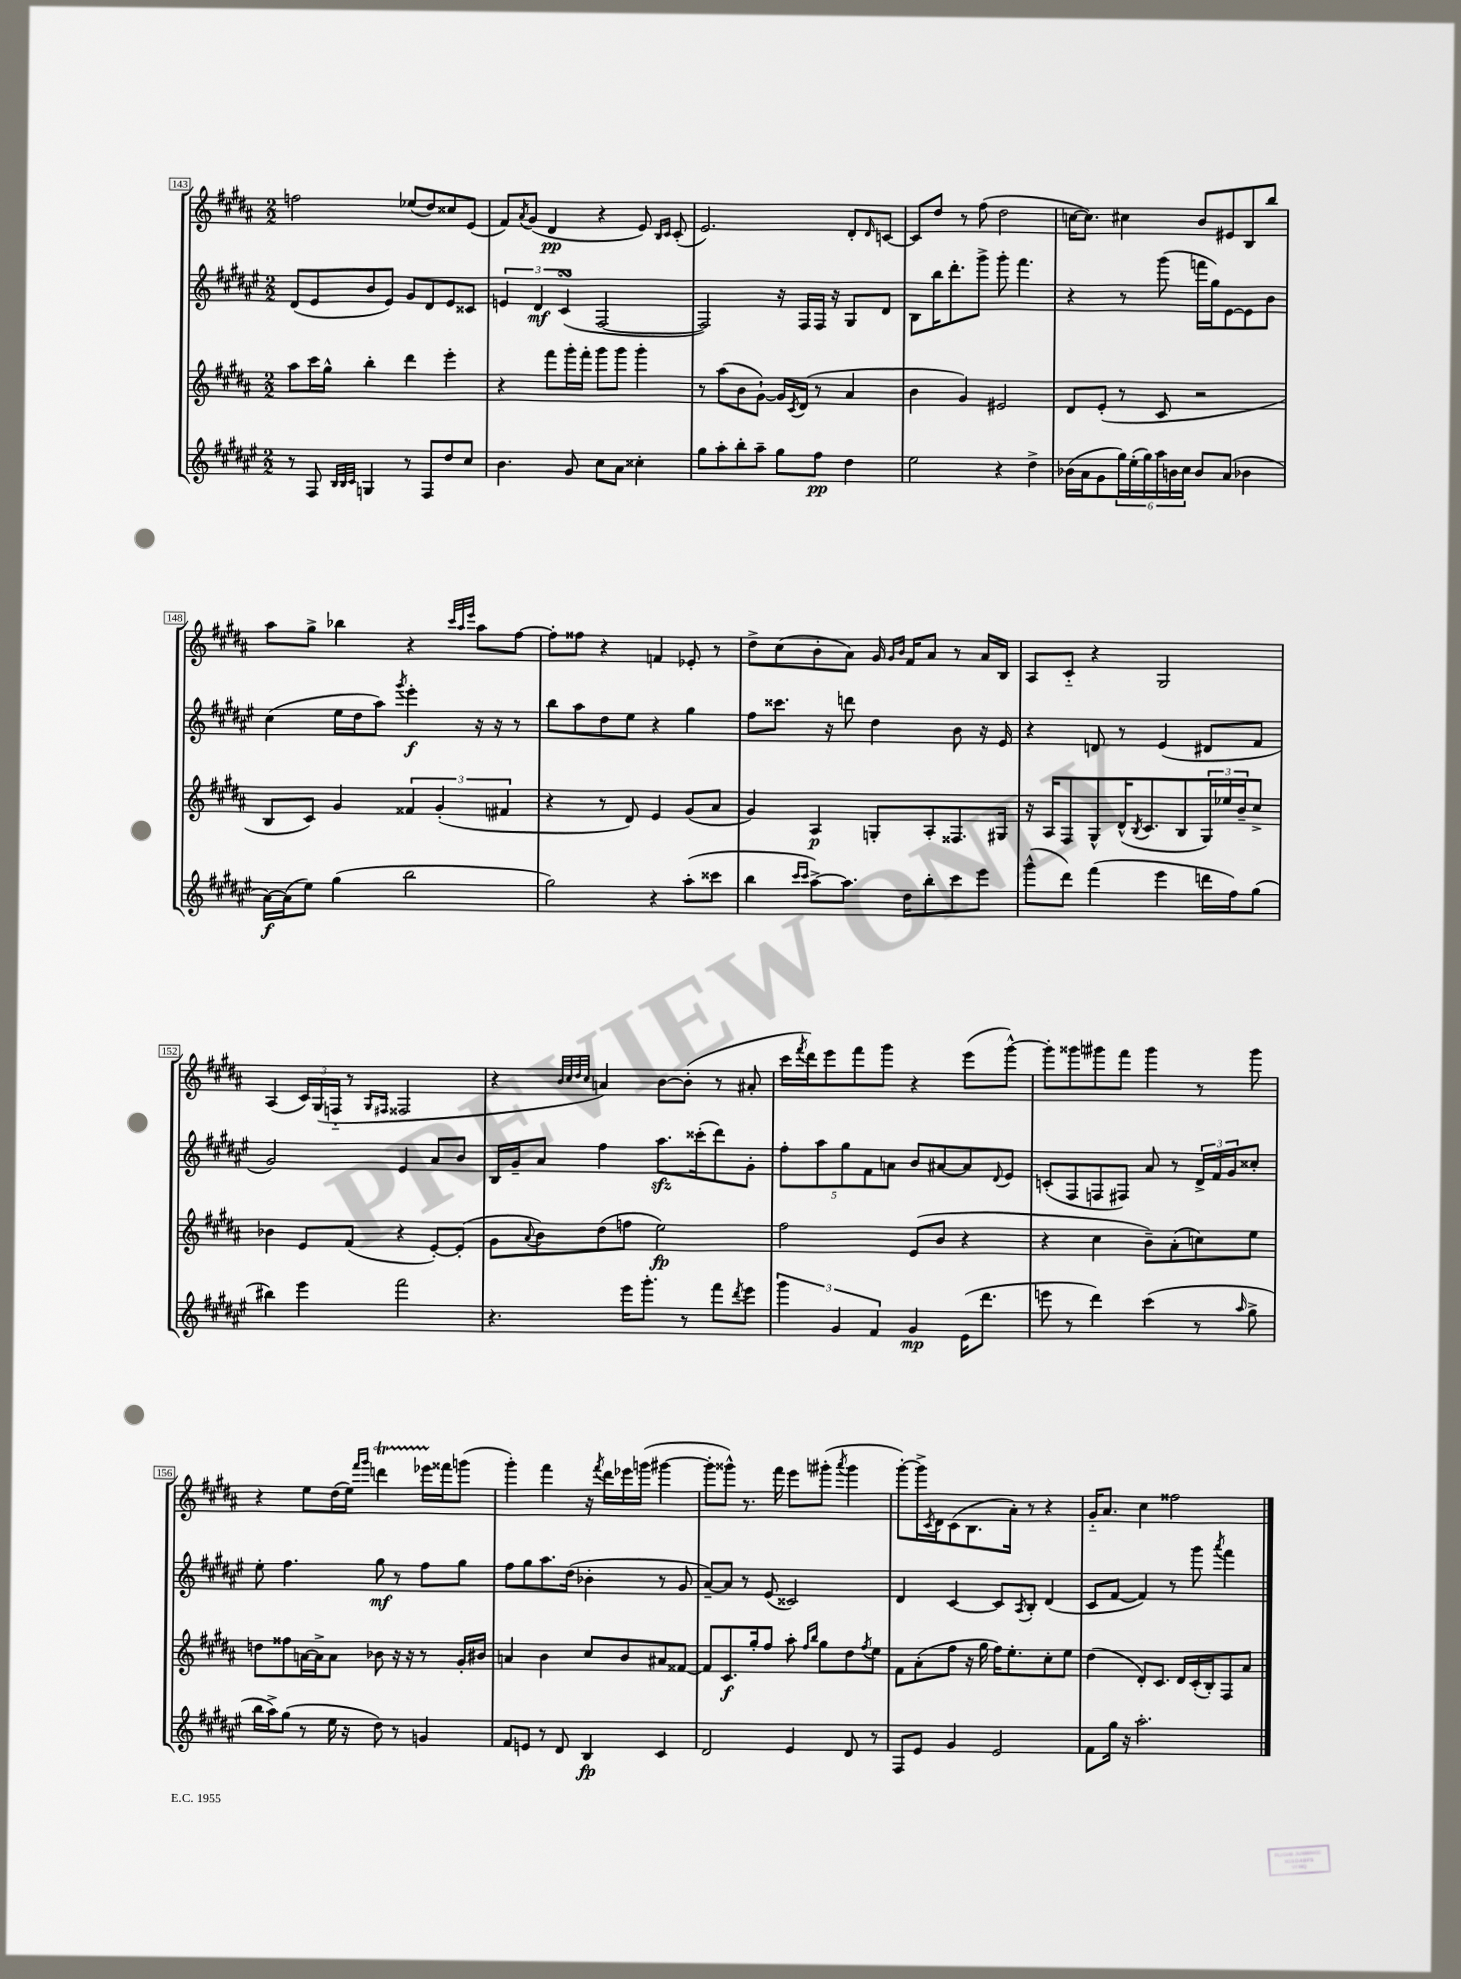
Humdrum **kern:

**kern	**dynam	**kern	**dynam	**kern	**dynam	**kern	**dynam
*part4	*part4	*part3	*part3	*part2	*part2	*part1	*part1
*staff4	*staff4	*staff3	*staff3	*staff2	*staff2	*staff1	*staff1
*clefG2	*	*clefG2	*	*clefG2	*	*clefG2	*
*k[f#c#g#d#a#e#]	*	*k[f#c#g#d#a#]	*	*k[f#c#g#d#a#e#]	*	*k[f#c#g#d#a#]	*
*M2/2	*	*M2/2	*	*M2/2	*	*M2/2	*
=143	=143	=143	=143	=143	=143	=143	=143
8r	.	8aa#\L	.	(8d#/L	.	2ffn\	.
8F#/	.	16ccc#\L	.	8e#/	.	.	.
.	.	16gg#^^\JJ	.	.	.	.	.
32qqB/LLL	.	.	.	.	.	.	.
32qqB/	.	.	.	.	.	.	.
32qqc#/JJJ	.	.	.	.	.	.	.
4Gn/	.	4bb'\	.	8b/	.	.	.
.	.	.	.	8e#/J)	.	.	.
8r	.	4ddd#\	.	8g#/L	.	(8ee-X/L	.
8F#/L	.	.	.	8d#/	.	8dd#/)	.
8dd#/	.	4eee'\	.	8e#/	.	8cc##X/	.
8cc#/J	.	.	.	8c##X/J	.	(8e/J	.
=144	=144	=144	=144	=144	=144	=144	=144
4.b\	.	4r	.	6en/	.	8f#/L)	.
.	.	.	.	.	.	8qa#/	.
.	.	.	.	.	.	(8g#/J	.
.	.	.	.	6d#/	mf	.	.
.	.	8fff#\L	.	.	.	4d#/	pp
.	.	.	.	(6c#sSSS/	.	.	.
8g#/	.	16ggg#'\L	.	.	.	.	.
.	.	16fff#'\JJ	.	.	.	.	.
8cc#\L	.	8ggg#\L	.	[2F#/	.	4r	.
8a#\J	.	8ggg#\J	.	.	.	.	.
4cc##X'\	.	4ggg#'\	.	.	.	8e/)	.
.	.	.	.	.	.	16qqB/LL	.
.	.	.	.	.	.	16qqc#/JJ	.
.	.	.	.	.	.	(8c#'/	.
=145	=145	=145	=145	=145	=145	=145	=145
8gg#\L	.	8r	.	2F#/])	.	2.e/)	.
8aa#'\	.	(8aa#\L	.	.	.	.	.
8bb'\	.	8b\	.	.	.	.	.
8aa#~\J	.	[8g#`\J)	.	.	.	.	.
8gg#\L	.	16g#/LL]	.	16r	.	.	.
.	.	8qc#/	.	.	.	.	.
.	.	(16d#/JJ	.	16F#/LL	.	.	.
8ff#\J	pp	8r	.	16F#/JJ	.	.	.
.	.	.	.	16r	.	.	.
4dd#\	.	4a#/	.	8G#/L	.	8d#'/L	.
.	.	.	.	.	.	16qqd#/	.
.	.	.	.	8d#/J	.	[8cn/J	.
=146	=146	=146	=146	=146	=146	=146	=146
2ee#\	.	4b\	.	8B\L	.	8c/L]	.
.	.	.	.	16bb\K	.	8dd#/J	.
.	.	.	.	8.ddd#'\	.	.	.
.	.	4g#/)	.	.	.	8r	.
.	.	.	.	8ggg#^\J	.	(8ff#\	.
4r	.	2e#X/	.	8ggg#'\	.	2dd#\	.
.	.	.	.	4.fff#\	.	.	.
4dd#^\	.	.	.	.	.	.	.
=147	=147	=147	=147	=147	=147	=147	=147
(16b-X\LL	.	8d#/L	.	4r	.	[16ccn\KL	.
16a#\J	.	.	.	.	.	8.cc\J])	.
8g#\	.	(8e'/J	.	.	.	.	.
24gg#\L)	.	8r	.	8r	.	4cc#X\	.
(24ee#'\	.	.	.	.	.	.	.
24gg#\)	.	.	.	.	.	.	.
24aa#\	.	8c#/	.	(8ggg#\	.	.	.
24bn\	.	.	.	.	.	.	.
24cc#\JJ	.	.	.	.	.	.	.
8b/L	.	2r	.	16fffn\LL	.	8b/L	.
.	.	.	.	16gg#\J)	.	.	.
(8a#/J	.	.	.	[8e#\	.	8e#X/	.
4b-X\	.	.	.	8e#\]	.	8B/	.
.	.	.	.	8b\J	.	8bb/J	.
!!LO:LB:g=z
=148	=148	=148	=148	=148	=148	=148	=148
[16a#\LL)	f	8B/L	.	(4cc#\	.	8aa#\L	.
(16a#\J]	.	.	.	.	.	.	.
8ee#\J)	.	8c#/J)	.	.	.	8gg#^\J	.
(4gg#\	.	4g#/	.	16ee#\LL	.	4bb-X\	.
.	.	.	.	16dd#\J	.	.	.
.	.	.	.	8aa#\J)	.	.	.
.	.	.	.	8qggg#/	.	.	.
2bb\	.	6f##X/	.	4eee#'\	f	4r	.
.	.	(6g#'/	.	.	.	.	.
.	.	.	.	.	.	32qqccc#/LLL	.
.	.	.	.	.	.	32qqaa#/	.
.	.	.	.	.	.	32qqeee/JJJ	.
.	.	.	.	16r	.	8aa#\L	.
.	.	.	.	16r	.	.	.
.	.	6f#X/	.	.	.	.	.
.	.	.	.	8r	.	[8ff#\J	.
=149	=149	=149	=149	=149	=149	=149	=149
2gg#\)	.	4r	.	8bb\L	.	8ff#'\L]	.
.	.	.	.	8aa#\	.	8ff##X\J	.
.	.	8r	.	8dd#\	.	4r	.
.	.	8d#/)	.	8ee#\J	.	.	.
4r	.	4e/	.	4r	.	4fn/	.
(8aa#'\L	.	(8g#/L	.	4gg#\	.	8e-X'/	.
8ccc##X\J	.	8a#/J	.	.	.	8r	.
=150	=150	=150	=150	=150	=150	=150	=150
4bb\	.	4g#/)	.	8ff#\L	.	8dd#^\L	.
.	.	.	.	8.ccc##X\J	.	(8cc#\	.
16qqccc#/LL	.	.	.	.	.	.	.
16qqccc#/JJ	.	.	.	.	.	.	.
[8aa#^\L)	.	4A#/	p	.	.	8b'\	.
.	.	.	.	16r	.	.	.
8.aa#\J]	.	.	.	8dddn\	.	8a#\J)	.
.	.	8Gn'/L	.	4dd#\	.	16g#/	.
.	.	.	.	.	.	16qqg#/LL	.
.	.	.	.	.	.	16qqb/JJ	.
16dd#\KL	.	.	.	.	.	16f#/KL	.
8bb'\	.	8A#'/	.	.	.	8a#/J	.
8ccc#\	.	8.F##X/	.	8b\	.	8r	.
8eee#\J	.	.	.	16r	.	16a#/LL	.
.	.	16G#X/Jk	.	16e#/	.	16B/JJ	.
=151	=151	=151	=151	=151	=151	=151	=151
(8ggg#^^\L	.	16r	.	4r	.	8A#/L	.
.	.	16A#/KL	.	.	.	.	.
8ddd#\J)	.	8F#/	.	.	.	8c#/J	.
(4fff#\	.	8G#^^/	.	8dn/	.	4r	.
.	.	(16d#^^/K	.	8r	.	.	.
.	.	8qB/	.	.	.	.	.
.	.	8.c#/	.	.	.	.	.
4eee#\	.	.	.	(4e#/	.	2G#/	.
.	.	8B/	.	.	.	.	.
16dddn\LL	.	24G#/L)	.	8d#X/L	.	.	.
.	.	24ee-X/	.	.	.	.	.
16ff#\J)	.	.	.	.	.	.	.
.	.	24b~/J	.	.	.	.	.
(8gg#\J	.	8cc#^/J	.	8f#/J	.	.	.
!!LO:LB:g=z
=152	=152	=152	=152	=152	=152	=152	=152
4bb#X\)	.	4b-X\	.	2g#/)	.	(4A#/	.
4eee#\	.	8e/L	.	.	.	24c#/LL)	.
.	.	.	.	.	.	(24G#/	.
.	.	.	.	.	.	24Fn/JJ	.
.	.	(8f#/J	.	.	.	8r	.
.	.	.	.	.	.	16qqG#/LL	.
.	.	.	.	.	.	16qqF#X/JJ	.
2fff#\	.	4r	.	4e#/	.	2F##X/	.
.	.	[8e'/L)	.	8a#/L	.	.	.
.	.	(8e'/J]	.	8b/J	.	.	.
=153	=153	=153	=153	=153	=153	=153	=153
4.r	.	8g#\L	.	16B/LL	.	4r	.
.	.	.	.	16g#~/J	.	.	.
.	.	8qqa#/	.	.	.	.	.
.	.	8b\)	.	8a#/J	.	.	.
.	.	.	.	.	.	32qqb/LLL	.
.	.	.	.	.	.	32qqcc#/	.
.	.	.	.	.	.	32qqdd#/	.
.	.	.	.	.	.	32qqcc#/JJJ	.
.	.	(8dd#\	.	4ff#\	.	4an/)	.
16eee#\KL	.	8ffn\J	.	.	.	.	.
8.ggg#'\J	.	.	.	.	.	.	.
.	.	2ee\)	fp	8.aa#zz\L	.	[8b\L	.
8r	.	.	.	.	.	(8b'\J]	.
.	.	.	.	(16ccc##X'\k	.	.	.
8fff#\L	.	.	.	8ddd#\)	.	8r	.
8qddd#/	.	.	.	.	.	.	.
8eee#\J	.	.	.	8g#'\J	.	8a#X'/	.
=154	=154	=154	=154	=154	=154	=154	=154
6ggg#\	.	2ff#\	.	10ff#'\L	.	16ccc#\LL	.
.	.	.	.	.	.	8qfff#/	.
.	.	.	.	.	.	16ddd#\J)	.
.	.	.	.	10aa#\	.	.	.
.	.	.	.	.	.	8eee\	.
6g#/	.	.	.	.	.	.	.
.	.	.	.	10gg#\	.	.	.
.	.	.	.	.	.	8fff#\	.
.	.	.	.	10f#\	.	.	.
6f#/	.	.	.	.	.	.	.
.	.	.	.	.	.	8ggg#\J	.
.	.	.	.	10an\J	.	.	.
4g#/	mp	(8e/L	.	8b/L	.	4r	.
.	.	8b/J	.	[8a#X/	.	.	.
(16e#\KL	.	4r	.	8a#/]	.	(8eee\L	.
8.ddd#\J	.	.	.	.	.	.	.
.	.	.	.	8qqd#/	.	.	.
.	.	.	.	8e#/J	.	[8ggg#^^\J)	.
=155	=155	=155	=155	=155	=155	=155	=155
8eeen\	.	4r	.	(8cn'/L	.	8ggg#'\L]	.
8r	.	.	.	8F#/	.	8ggg##X\	.
4ddd#\)	.	4cc#\	.	8Fn/	.	8ggg#X\	.
.	.	.	.	8F#X/J)	.	8fff#\J	.
(4ccc#\	.	8b~\L)	.	8a#/	.	4ggg#\	.
.	.	(8a#'\	.	8r	.	.	.
8r	.	8ccn\)	.	24d#^/LL	.	8r	.
.	.	.	.	24f#/	.	.	.
.	.	.	.	24g#/J	.	.	.
16qqaa#/	.	.	.	.	.	.	.
8gg#^\	.	8ee\J	.	8cc##X'/J	.	8ggg#\	.
!!LO:LB:g=z
=156	=156	=156	=156	=156	=156	=156	=156
16bb\LL	.	8ddn\L	.	8ee#'\	.	4r	.
16aa#^\J)	.	.	.	.	.	.	.
(8gg#\J	.	8ff##X\	.	4.ff#\	.	.	.
8r	.	[16an\L	.	.	.	8ee\L	.
.	.	16a^\J]	.	.	.	.	.
16ee#\	.	8a\J	.	.	.	(16dd#\L	.
16r	.	.	.	.	.	16ee\JJ)	.
.	.	.	.	.	.	16qqfff#/LL	.
.	.	.	.	.	.	16qqggg#/JJ	.
8dd#\)	.	8b-X\	.	8gg#\	mf	4dddnT\	.
8r	.	16r	.	8r	.	.	.
.	.	16r	.	.	.	.	.
4gn/	.	8r	.	8ff#\L	.	16eee-XTTT\LL	.
.	.	.	.	.	.	16fff##X\J	.
.	.	16g#'/LL	.	8gg#\J	.	(8gggn\J	.
.	.	16b#X/JJ	.	.	.	.	.
=157	=157	=157	=157	=157	=157	=157	=157
8f#/L	.	4an/	.	8ff#\L	.	4ggg#'\)	.
8en/J	.	.	.	8gg#\	.	.	.
8r	.	4b\	.	8.aa#\	.	4fff#\	.
8d#/	.	.	.	.	.	.	.
.	.	.	.	(16dd#\Jk	.	.	.
4B/	fp	8cc#/L	.	4b-X'\	.	16r	.
.	.	.	.	.	.	8qfff#/	.
.	.	.	.	.	.	16ddd#\LL	.
.	.	8b/	.	.	.	16eee-X\	.
.	.	.	.	.	.	(16gggn\JJ	.
4c#/	.	8a#X/	.	8r	.	[4ggg#X\	.
.	.	[8f##X/J	.	8g#/	.	.	.
=158	=158	=158	=158	=158	=158	=158	=158
2d#/	.	8f##/L]	.	[8a#~/L)	.	8ggg#'\L]	.
.	.	8.c#/	f	8a#/J]	.	8ggg##X^^\J)	.
.	.	.	.	8r	.	8.r	.
.	.	16gg#'/k	.	.	.	.	.
.	.	8ff#/J	.	(8e#/	.	.	.
.	.	.	.	.	.	16fff#\	.
4e#/	.	8aa#'\	.	2c##X/)	.	8eee\L	.
.	.	16qqff#/LL	.	.	.	.	.
.	.	16qqbb/JJ	.	.	.	.	.
.	.	8gg#\L	.	.	.	(8ggg#X'\J	.
.	.	.	.	.	.	8qaaa#/	.
8d#/	.	8dd#\	.	.	.	4ggg#\	.
.	.	8qff#/	.	.	.	.	.
8r	.	8ee\J	.	.	.	.	.
=159	=159	=159	=159	=159	=159	=159	=159
8F#/L	.	8f#\L	.	4d#/	.	[8ggg#'\L)	.
8e#/J	.	(8a#'\	.	.	.	16ggg#^\L]	.
.	.	.	.	.	.	8qc#/	.
.	.	.	.	.	.	16d#\J	.
4g#/	.	8ff#\J	.	[4c#/	.	(8c#\	.
.	.	16r	.	.	.	8.B\	.
.	.	16gg#\	.	.	.	.	.
2e#/	.	16ff#\KL)	.	8c#/L]	.	.	.
.	.	8.ee'\	.	.	.	16a#'\Jk)	.
.	.	.	.	8qA#/	.	.	.
.	.	.	.	8B'/J	.	8r	.
.	.	8cc#'\	.	(4d#/	.	4r	.
.	.	8ee\J	.	.	.	.	.
=160	=160	=160	=160	=160	=160	=160	=160
8f#\L	.	(4dd#\	.	8c#/L	.	16g#/KL	.
.	.	.	.	.	.	8.a#/J	.
16gg#\Jk	.	.	.	[8f#/J	.	.	.
16r	.	.	.	.	.	.	.
2.aa#'\	.	8d#'/L)	.	4f#/])	.	4cc#\	.
.	.	8.c#/J	.	.	.	.	.
.	.	.	.	8r	.	2ff##X\	.
.	.	16d#/LL	.	.	.	.	.
.	.	(16c#'/	.	8ggg#\	.	.	.
.	.	16B'/J)	.	.	.	.	.
.	.	.	.	8qaaa#/	.	.	.
.	.	8F#/	.	4fff#\	.	.	.
.	.	8a#/J	.	.	.	.	.
==	==	==	==	==	==	==	==
*-	*-	*-	*-	*-	*-	*-	*-
